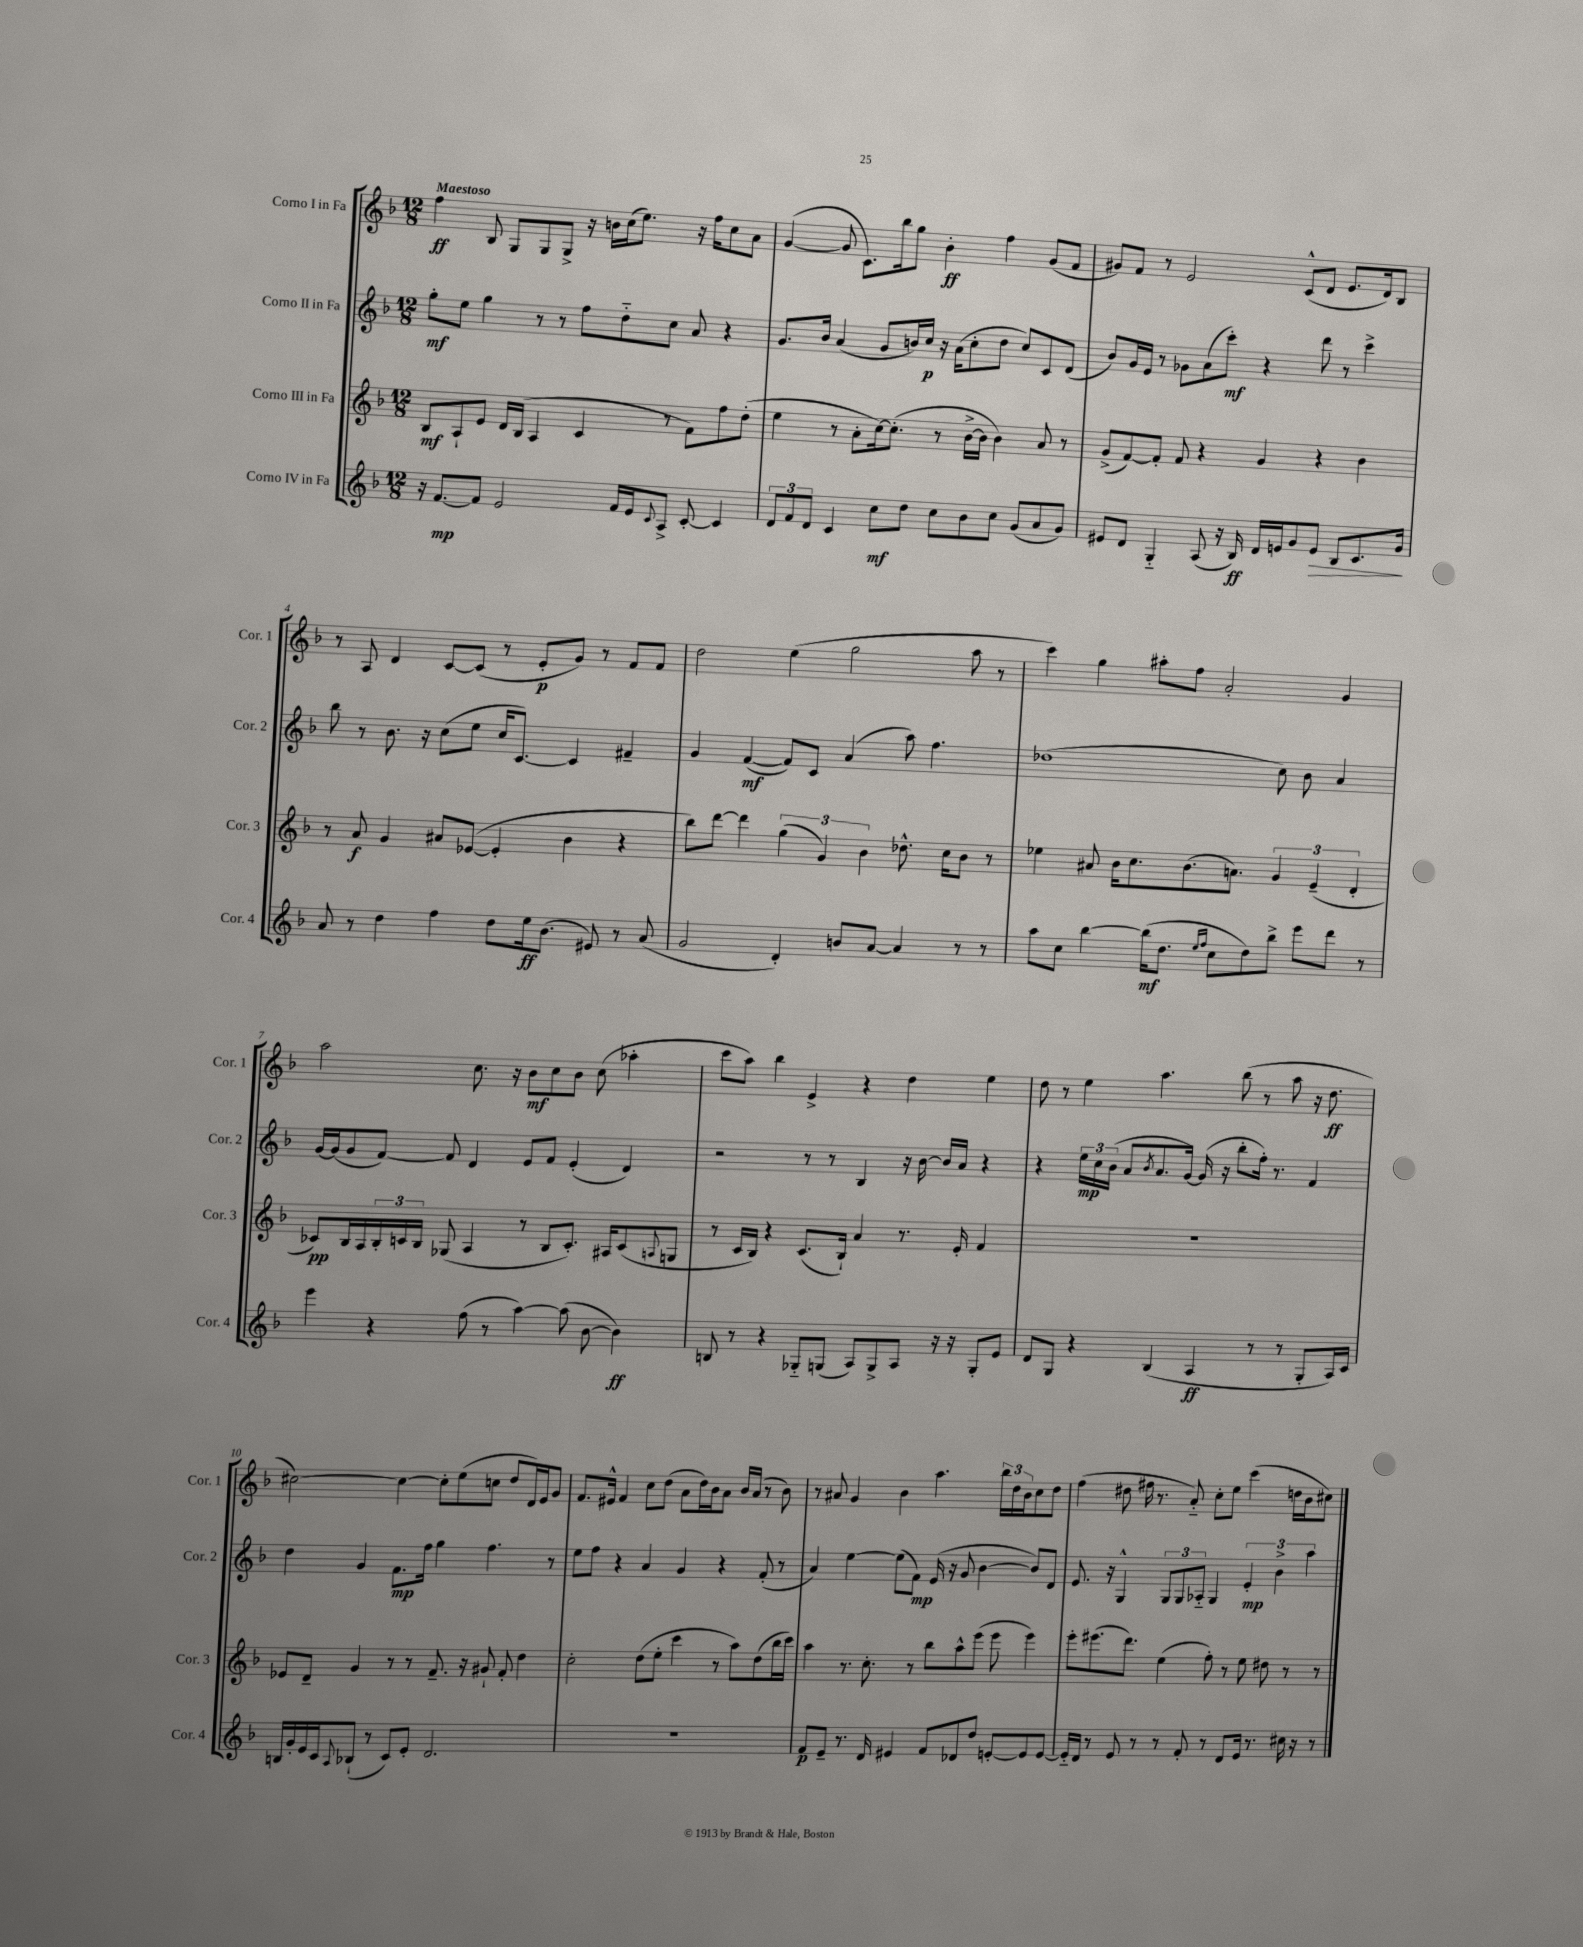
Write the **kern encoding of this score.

**kern	**dynam	**kern	**dynam	**kern	**dynam	**kern	**dynam
*part4	*part4	*part3	*part3	*part2	*part2	*part1	*part1
*staff4	*staff4	*staff3	*staff3	*staff2	*staff2	*staff1	*staff1
*I"Corno IV in Fa	*	*I"Corno III in Fa	*	*I"Corno II in Fa	*	*I"Corno I in Fa	*
*I'Cor. 4	*	*I'Cor. 3	*	*I'Cor. 2	*	*I'Cor. 1	*
*clefG2	*	*clefG2	*	*clefG2	*	*clefG2	*
*k[b-]	*	*k[b-]	*	*k[b-]	*	*k[b-]	*
*M12/8	*	*M12/8	*	*M12/8	*	*M12/8	*
=1	=1	=1	=1	=1	=1	=1	=1
!	!	!	!	!	!	!LO:TX:a:B:t=Maestoso	!
16r	.	8B-/L	mf	8gg'\L	mf	4ff\	ff
[8.f/L	mp	.	.	.	.	.	.
.	.	8A`/	.	8ee\J	.	.	.
8f/J]	.	8e/J	.	4gg\	.	8B-/	.
2e/	.	16d/LL	.	.	.	8G/L	.
.	.	(16B-/JJ	.	.	.	.	.
.	.	4A/	.	8r	.	8G/	.
.	.	.	.	8r	.	8G^/J	.
.	.	4c/	.	8ff\L	.	16r	.
.	.	.	.	.	.	16bn\LL	.
16f/LL	.	.	.	8dd\	.	(16cc\J	.
16e/J	.	.	.	.	.	8.ee\J)	.
8qqc/	.	.	.	.	.	.	.
8A^/J	.	8r	.	8cc\J	.	.	.
[8c'/	.	8f\L)	.	8a/	.	16r	.
.	.	.	.	.	.	16ff\KL	.
4c/]	.	8ff\	.	4r	.	8cc\	.
.	.	(8dd'\J	.	.	.	8a\J	.
=2	=2	=2	=2	=2	=2	=2	=2
12d/L	.	4ee\	.	8.g/L	.	([4g/	.
12f/	.	.	.	.	.	.	.
12d/J	.	.	.	.	.	.	.
.	.	.	.	16b-/Jk	.	.	.
4c/	.	8r	.	(4a/	.	8g/]	.
.	.	8a'\L	.	.	.	8.c\L)	.
8cc\L	mf	[16cc\k)	.	8g/L	.	.	.
.	.	(8.cc'\J]	.	.	.	16bb-\k	.
8dd\J	.	.	.	16bn/L)	.	8gg\J	.
.	.	.	.	16cc/JJ	p	.	.
8cc\L	.	8r	.	16r	.	4b-'\	ff
.	.	.	.	(16a\KL	.	.	.
8b-\	.	[16b-^\LL	.	8cc'\	.	.	.
.	.	16b-\JJ]	.	.	.	.	.
8cc\J	.	4b-\)	.	8dd\J	.	4ff\	.
(8g/L	.	.	.	8cc/L)	.	.	.
8a/	.	8a/	.	8c/	.	(8g/L	.
8g/J)	.	8r	.	(8d/J	.	8f/J	.
=3	=3	=3	=3	=3	=3	=3	=3
8e#X/L	.	(8g^/L	.	8b-/L)	.	8g#X/L)	.
8d/J	.	[8f/)	.	16g/L	.	8f/J	.
.	.	.	.	16e/JJ	.	.	.
4G/	.	8f'/J]	.	8r	.	8r	.
.	.	8f/	.	8g-X\L	.	2e/	.
(8A/	.	4r	.	(8a\	.	.	.
16r	.	.	.	8ccc'\J)	mf	.	.
16B-/)	ff	.	.	.	.	.	.
16d/LL	.	4g/	.	4r	.	.	.
16en/J	.	.	.	.	.	.	.
8g/	.	.	.	.	.	(8c^^/L	.
!	!LO:HP:b	!	!	!	!	!	!
8e/J	>	4r	.	8ddd\	.	8d/J	.
8B-/L	.	.	.	8r	.	8.e/L	.
8.c/	.	4b-\	.	4ccc^\	.	.	.
.	.	.	.	.	.	16d/k)	.
.	.	.	.	.	.	8B-/J	.
16g/Jk	.	.	.	.	.	.	.
.	]	.	.	.	.	.	.
!!LO:LB:g=z
=4	=4	=4	=4	=4	=4	=4	=4
8a/	.	8r	.	8bb-\	.	8r	.
8r	.	8a/	f	8r	.	8A/	.
4dd\	.	4g/	.	8.b-\	.	4d/	.
.	.	.	.	16r	.	.	.
4ff\	.	8a#X/L	.	(8cc\L	.	[8c/L	.
.	.	([8e-X/J	.	8ee\J	.	(8c/J]	.
8dd\L	.	4e-'/]	.	16cc/KL	.	8r	.
.	.	.	.	[8.c/J)	.	.	.
16ee\k	ff	.	.	.	.	8e'/L	p
(8.b-\J	.	.	.	.	.	.	.
.	.	4b-\	.	4c/]	.	8g/J)	.
8e#X/)	.	.	.	.	.	8r	.
8r	.	4r	.	4f#X~/	.	8f/L	.
(8a/	.	.	.	.	.	8f/J	.
=5	=5	=5	=5	=5	=5	=5	=5
2g/	.	8bb-\L)	.	4g/	.	2dd\	.
.	.	[8ddd\J	.	.	.	.	.
.	.	4ddd\]	.	([4f/	mf	.	.
4d'/)	.	(6gg\	.	8f/L])	.	(4ee\	.
.	.	.	.	8c/J	.	.	.
.	.	6g/)	.	.	.	.	.
8bn/L	.	.	.	(4a/	.	2gg\	.
.	.	6b-\	.	.	.	.	.
[8a/J	.	.	.	.	.	.	.
4a/]	.	8.dd-X^^\	.	8aa\)	.	.	.
.	.	.	.	4.ff\	.	.	.
.	.	16cc\KL	.	.	.	.	.
8r	.	8b-\J	.	.	.	8aa\	.
8r	.	8r	.	.	.	8r	.
=6	=6	=6	=6	=6	=6	=6	=6
8aa\L	.	4ee-X\	.	(1dd-X	.	4ccc\)	.
8cc\J	.	.	.	.	.	.	.
[4bb-\	.	8a#X/	.	.	.	4gg\	.
.	.	16b-\KL	.	.	.	.	.
.	.	8.cc\	.	.	.	.	.
(16bb-\KL]	mf	.	.	.	.	8aa#X'\L	.
8.dd\J	.	.	.	.	.	.	.
.	.	(8.b-\	.	.	.	8ff\J	.
16qqee/LL	.	.	.	.	.	.	.
16qqff/JJ	.	.	.	.	.	.	.
8cc\L	.	.	.	.	.	2a'/	.
.	.	8.an\J)	.	.	.	.	.
8dd\)	.	.	.	.	.	.	.
8bb-^\J	.	6g/	.	8cc\)	.	.	.
8eee\L	.	.	.	8b-\	.	.	.
.	.	(6e~/	.	.	.	.	.
8ddd\J	.	.	.	4a/	.	4g/	.
.	.	6d'/	.	.	.	.	.
8r	.	.	.	.	.	.	.
!!LO:LB:g=z
=7	=7	=7	=7	=7	=7	=7	=7
4eee\	.	8c-X/L)	pp	[16g/LL	.	2aa\	.
.	.	.	.	(16g/J]	.	.	.
.	.	16B-/L	.	8g/	.	.	.
.	.	16A/	.	.	.	.	.
4r	.	24B-'/	.	[8f/J)	.	.	.
.	.	24cn/	.	.	.	.	.
.	.	24B-/JJ	.	.	.	.	.
.	.	(8G-X/	.	8f/]	.	.	.
(8ff\	.	4A/	.	4d/	.	8.cc\	.
8r	.	.	.	.	.	.	.
.	.	.	.	.	.	16r	.
[4aa\)	.	8r	.	8e/L	.	8b-\L	mf
.	.	8B-/L	.	8f/J	.	8cc\	.
(8aa\]	.	8.c'/J)	.	(4e'/	.	8b-\J	.
[8b-\	.	.	.	.	.	(8cc\	.
.	.	16A#X/KL	.	.	.	.	.
4b-\])	ff	(8c/	.	4d/)	.	4aa-X'\	.
.	.	8qqAn/	.	.	.	.	.
.	.	8Gn/J	.	.	.	.	.
=8	=8	=8	=8	=8	=8	=8	=8
8Bn/	.	8r	.	2r	.	8ccc\L	.
8r	.	16c/LL	.	.	.	8aa\J)	.
.	.	16B-/JJ)	.	.	.	.	.
4r	.	4r	.	.	.	4bb-\	.
8G-X/L	.	(8.c/L	.	8r	.	4e^/	.
(8Gn/J	.	.	.	8r	.	.	.
.	.	16B-`/Jk)	.	.	.	.	.
8A/L)	.	4a/	.	4B-/	.	4r	.
8G^/	.	.	.	.	.	.	.
8A/J	.	8.r	.	16r	.	4dd\	.
.	.	.	.	[16b-\	.	.	.
16r	.	.	.	16b-/LL]	.	.	.
16r	.	16e'/	.	16a/JJ	.	.	.
8G'/L	.	4f/	.	4r	.	4ee\	.
8e/J	.	.	.	.	.	.	.
=9	=9	=9	=9	=9	=9	=9	=9
8d/L	.	1.r	.	4r	.	8dd\	.
8G/J	.	.	.	.	.	8r	.
4r	.	.	.	24ee\LL	mp	4ee\	.
.	.	.	.	24cc\	.	.	.
.	.	.	.	(24b-\JJ	.	.	.
.	.	.	.	8a/L	.	.	.
.	.	.	.	8qb-/	.	.	.
(4B-/	.	.	.	8.a/	.	4.aa\	.
.	.	.	.	[16g/Jk)	.	.	.
4A/	ff	.	.	(16g/]	.	.	.
.	.	.	.	16r	.	.	.
.	.	.	.	8bb-'\L	.	(8bb-\	.
8r	.	.	.	16ff'\Jk)	.	8r	.
.	.	.	.	8.r	.	.	.
8r	.	.	.	.	.	8aa\	.
8G'/L	.	.	.	4f/	.	16r	.
.	.	.	.	.	.	8.dd\	ff
16A/L)	.	.	.	.	.	.	.
16c/JJ	.	.	.	.	.	.	.
!!LO:LB:g=z
=10	=10	=10	=10	=10	=10	=10	=10
16Bn/LL	.	8e-X/L	.	4dd\	.	[2cc#X\)	.
16g'/	.	.	.	.	.	.	.
16e/	.	8d~/J	.	.	.	.	.
16c/J	.	.	.	.	.	.	.
8qqA/	.	.	.	.	.	.	.
(8B-X`/J	.	4g/	.	4g/	.	.	.
8r	.	.	.	.	.	.	.
8c/L)	.	8r	.	8.f\L	mp	4cc#\_	.
8e'/J	.	8r	.	.	.	.	.
.	.	.	.	16ff\Jk	.	.	.
2.d/	.	8.f~/	.	4gg\	.	8cc#'\L]	.
.	.	.	.	.	.	(8ee\	.
.	.	16r	.	.	.	.	.
.	.	8g#X`/	.	4.ff\	.	8ccn\J	.
.	.	8f'/	.	.	.	8dd/L	.
.	.	4dd\	.	.	.	16d/L)	.
.	.	.	.	.	.	16e/J	.
.	.	.	.	8r	.	8g/J	.
=11	=11	=11	=11	=11	=11	=11	=11
1.r	.	2cc'\	.	8ee\L	.	8.f/L	.
.	.	.	.	8ff\J	.	.	.
.	.	.	.	.	.	16e#X^^/Jk	.
.	.	.	.	4r	.	4f/	.
.	.	(8dd\L	.	4a/	.	8cc\L	.
.	.	8ee'\J	.	.	.	(8dd\J	.
.	.	4ccc\	.	4g/	.	8a\L	.
.	.	.	.	.	.	16dd\L)	.
.	.	.	.	.	.	16b-\J	.
.	.	8r	.	4r	.	8a\J	.
.	.	8aa\L)	.	.	.	16b-/LL	.
.	.	.	.	.	.	(16a/JJ	.
.	.	(8dd\	.	(8f'/	.	8r	.
.	.	16bb-\L	.	8r	.	8b-\)	.
.	.	16ccc\JJ)	.	.	.	.	.
=12	=12	=12	=12	=12	=12	=12	=12
8f/L	p	4aa\	.	4a/)	.	8r	.
8e~/J	.	.	.	.	.	8a#X/	.
8.r	.	8.r	.	[4ee\	.	4g/	.
16d/	.	8.cc'\	.	.	.	.	.
4e#X/	.	.	.	(8ee\L]	.	4b-\	.
.	.	8r	.	8f\J)	mp	.	.
8f/L	.	8bb-\L	.	(16e/	.	4.aa\	.
.	.	.	.	16r	.	.	.
8d-X/	.	8aa^^\	.	8g/	.	.	.
8dd/J	.	(8eee\J	.	[4b-\	.	.	.
[8en'/L	.	8eee\	.	.	.	24bb-\LL	.
.	.	.	.	.	.	24dd\	.
.	.	.	.	.	.	24b-\J	.
8e/]	.	4eee\)	.	8b-/L])	.	8cc\	.
[8e/J	.	.	.	8d/J	.	8dd\J	.
=13	=13	=13	=13	=13	=13	=13	=13
16e/LL]	.	8eee'\L	.	8.e/	.	(4ff\	.
16d/JJ	.	.	.	.	.	.	.
8r	.	(8.eee#X\	.	.	.	.	.
.	.	.	.	16r	.	.	.
8e/	.	.	.	4G^^/	.	8dd#X\	.
.	.	8.ddd\J)	.	.	.	.	.
8r	.	.	.	.	.	16ff#X\	.
.	.	.	.	.	.	8.r	.
8r	.	(4ee\	.	12G/L	.	.	.
.	.	.	.	12G/	.	.	.
8f'/	.	.	.	.	.	8a/)	.
.	.	.	.	12A-X/J	.	.	.
8r	.	8ff'\)	.	4G/	.	8cc'\L	.
8d/L	.	8r	.	.	.	8ee\J	.
16e/Jk	.	8ee\	.	6e'/	mp	(4ccc\	.
8.r	.	.	.	.	.	.	.
.	.	8dd#X\	.	.	.	.	.
.	.	.	.	6b-^\	.	.	.
16cc#X\	.	8r	.	.	.	16ddn\LL	.
16r	.	.	.	.	.	16b-\J	.
.	.	.	.	6aa\	.	.	.
8r	.	8r	.	.	.	8cc#X\J)	.
==	==	==	==	==	==	==	==
*-	*-	*-	*-	*-	*-	*-	*-
